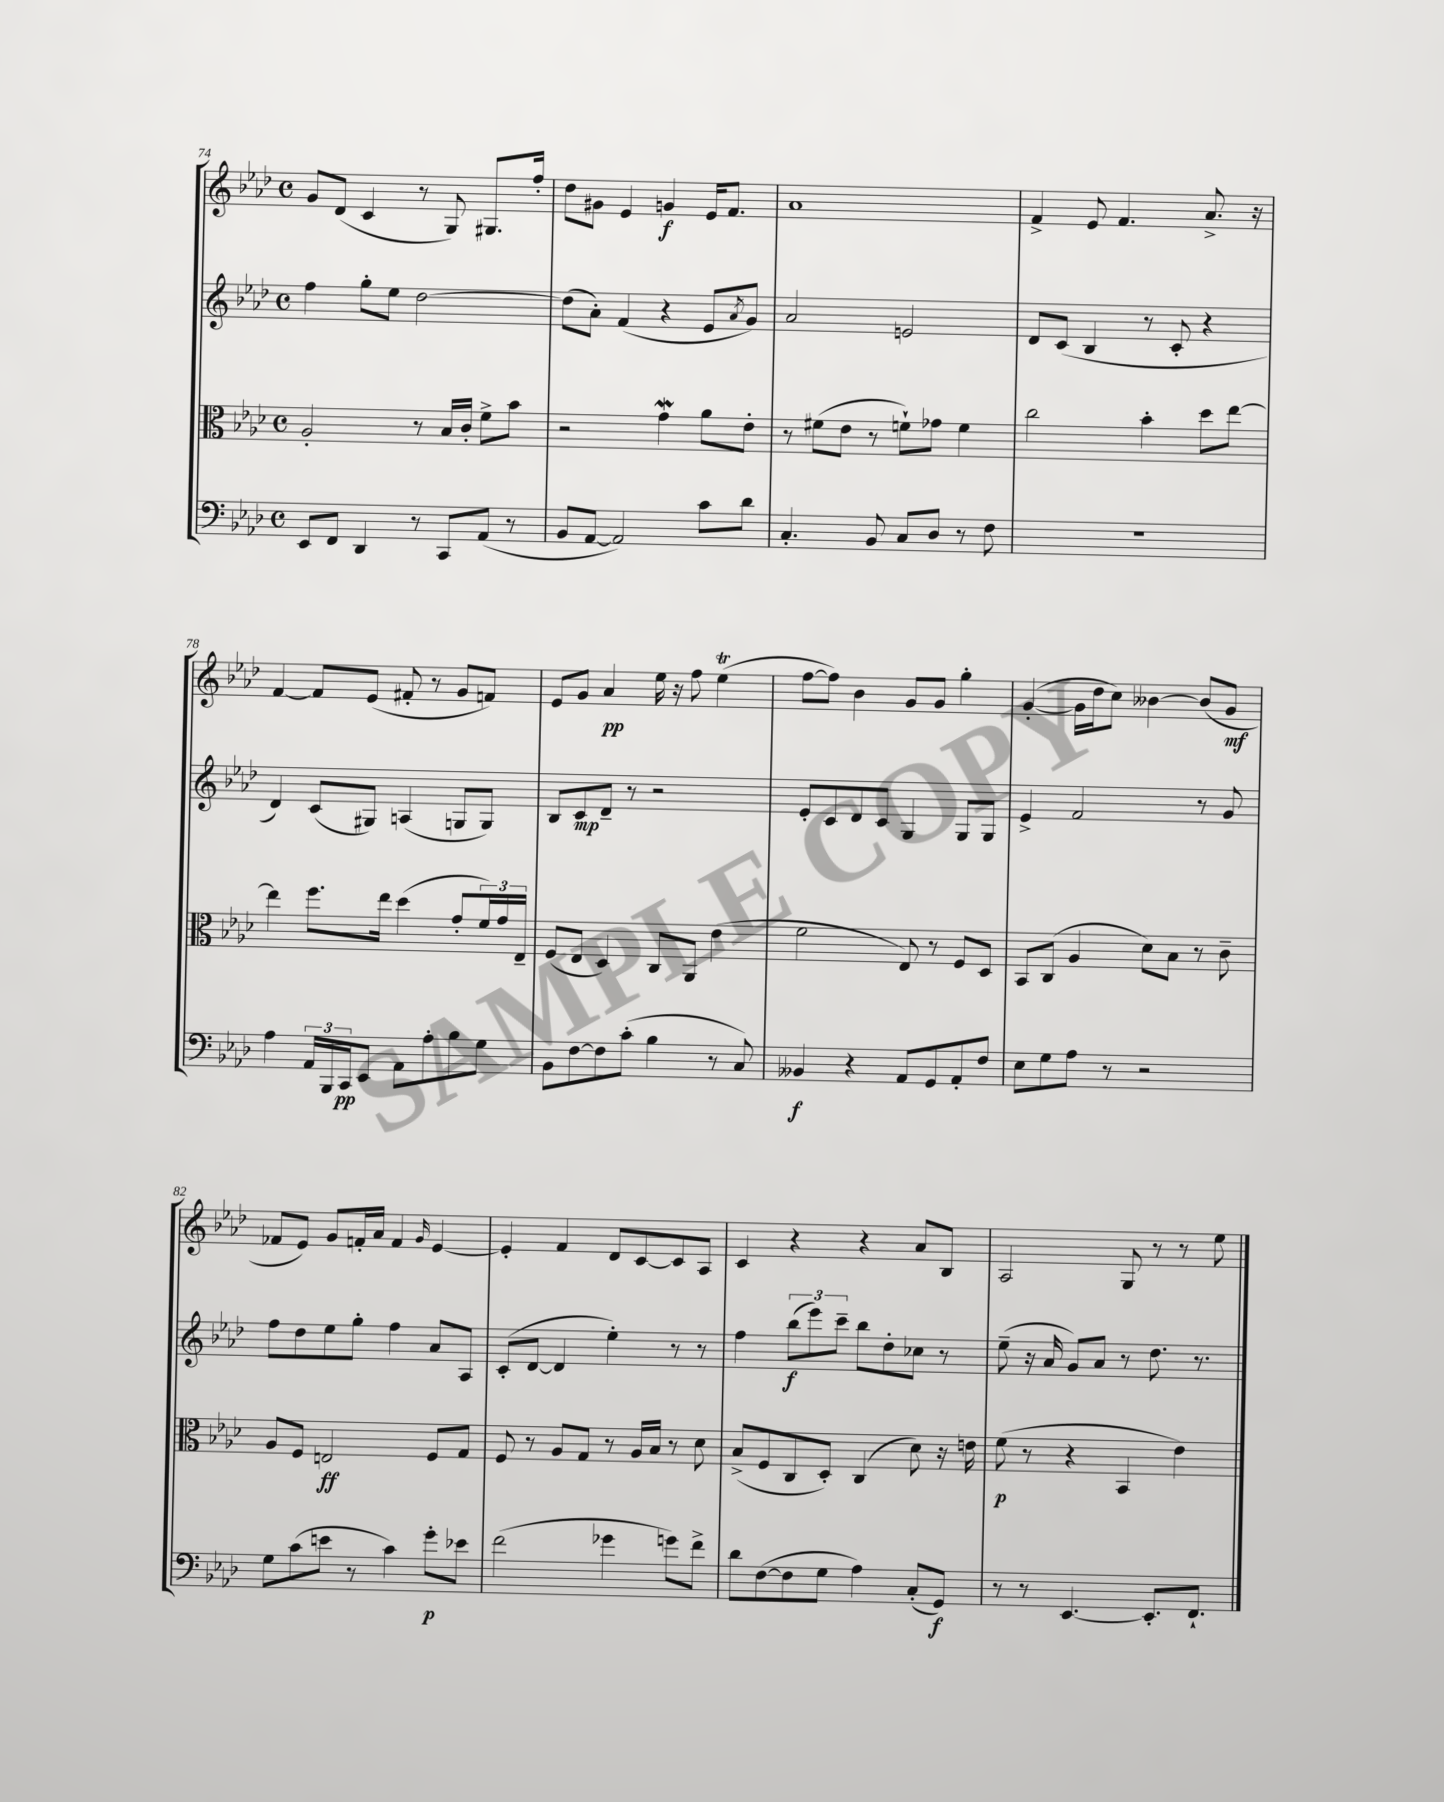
<<
\new StaffGroup <<
\new Staff = "s0" {
    \clef treble \key aes \major \defaultTimeSignature \time 4/4
    g'8 des'8( c'4 r8 g8) gis8. f''16-. |
    des''8 gis'8 ees'4 g'4\f ees'16 f'8. |
    aes'1 |
    f'4-> ees'8 f'4. aes'8.-> r16 |
    f'4~ f'8 ees'8( fis'8-. r8 g'8 f'8) |
    ees'8 g'8 aes'4\pp ees''16 r16 f''8 ees''4\trill( |
    f''8~ f''8) bes'4 g'8 g'8 g''4-. |
    g'4~-.( g'16 des''16 c''8) beses'4~ beses'8( g'8\mf |
    fes'8 ees'8) g'8 f'16-. aes'16 f'4 \grace { g'16 } ees'4~ |
    ees'4-. f'4 des'8 c'8~ c'8 aes8 |
    c'4 r4 r4 aes'8 bes8 |
    aes2 g8 r8 r8 ees''8 \bar "|." |
}
\new Staff = "s1" {
    \clef treble \key aes \major \defaultTimeSignature \time 4/4
    f''4 g''8-. ees''8 des''2~ |
    des''8( aes'8-.) f'4( r4 ees'8 \acciaccatura { aes'8 } g'8) |
    aes'2 e'2 |
    des'8 c'8( bes4 r8 c'8-. r4 |
    des'4) c'8( gis8) a4( g8 g8) |
    bes8 c'8\mp des'8-- r8 r2 |
    ees'8-. c'8 des'8 c'8 g4 g8 g8 |
    ees'4-> f'2 r8 g'8 |
    f''8 des''8 ees''8 g''8-. f''4 aes'8 aes8 |
    c'8-.( des'8~ des'4 ees''4-.) r8 r8 |
    f''4 \tuplet 3/2 { bes''8\f( ees'''8) c'''8-- } bes''8 des''8-. ces''8 r8 |
    ees''8--( r16 aes'16 g'8) aes'8 r8 des''8. r8. \bar "|." |
}
\new Staff = "s2" {
    \clef alto \key aes \major \defaultTimeSignature \time 4/4
    aes2-. r8 bes16 c'16-. f'8-> bes'8 |
    r2 g'4\mordent aes'8 ees'8-. |
    r8 fis'8( ees'8 r8 f'8-!) ges'8 f'4 |
    c''2 bes'4-. des''8 ees''8~ |
    ees''4 f''8. ees''16 des''4( g'8-. \tuplet 3/2 { f'16) g'16 ees16-- } |
    f8( ees8 des4) c8 aes,8 ees'4( |
    f'2 ees8) r8 f8 des8 |
    bes,8 c8( aes4 des'8) bes8 r8 c'8-- |
    aes8 f8 e2\ff f8 g8 |
    f8 r8 aes8 g8 r8 aes16 bes16 r8 des'8 |
    bes8->( f8 c8 des8-.) c4( des'8) r16 e'16 |
    f'8\p( r8 r4 bes,4 ees'4) \bar "|." |
}
\new Staff = "s3" {
    \clef bass \key aes \major \defaultTimeSignature \time 4/4
    ees,8 f,8 des,4 r8 c,8 aes,8( r8 |
    bes,8 aes,8~ aes,2) c'8 des'8 |
    c4.-. bes,8 c8 des8 r8 f8 |
    R1 |
    aes4 \tuplet 3/2 { aes,16 bes,,16 c,16\pp } ees,8 aes,8 aes8-. bes8 g8 |
    bes,8 f8~ f8 c'8-.( bes4 r8 c8) |
    beses,4\f r4 aes,8 g,8 aes,8-. f8 |
    ees8 g8 aes8 r8 r2 |
    g8 c'8( e'8 r8 c'4) g'8-.\p ees'8 |
    f'2( ges'4 g'8) f'8-> |
    des'8 f8~( f8 g8 aes4) c8-.( g,8\f) |
    r8 r8 ees,4.~ ees,8.-. f,8.-! \bar "|." |
}
>>
>>
\layout { \context { \Score currentBarNumber = #74 } }
